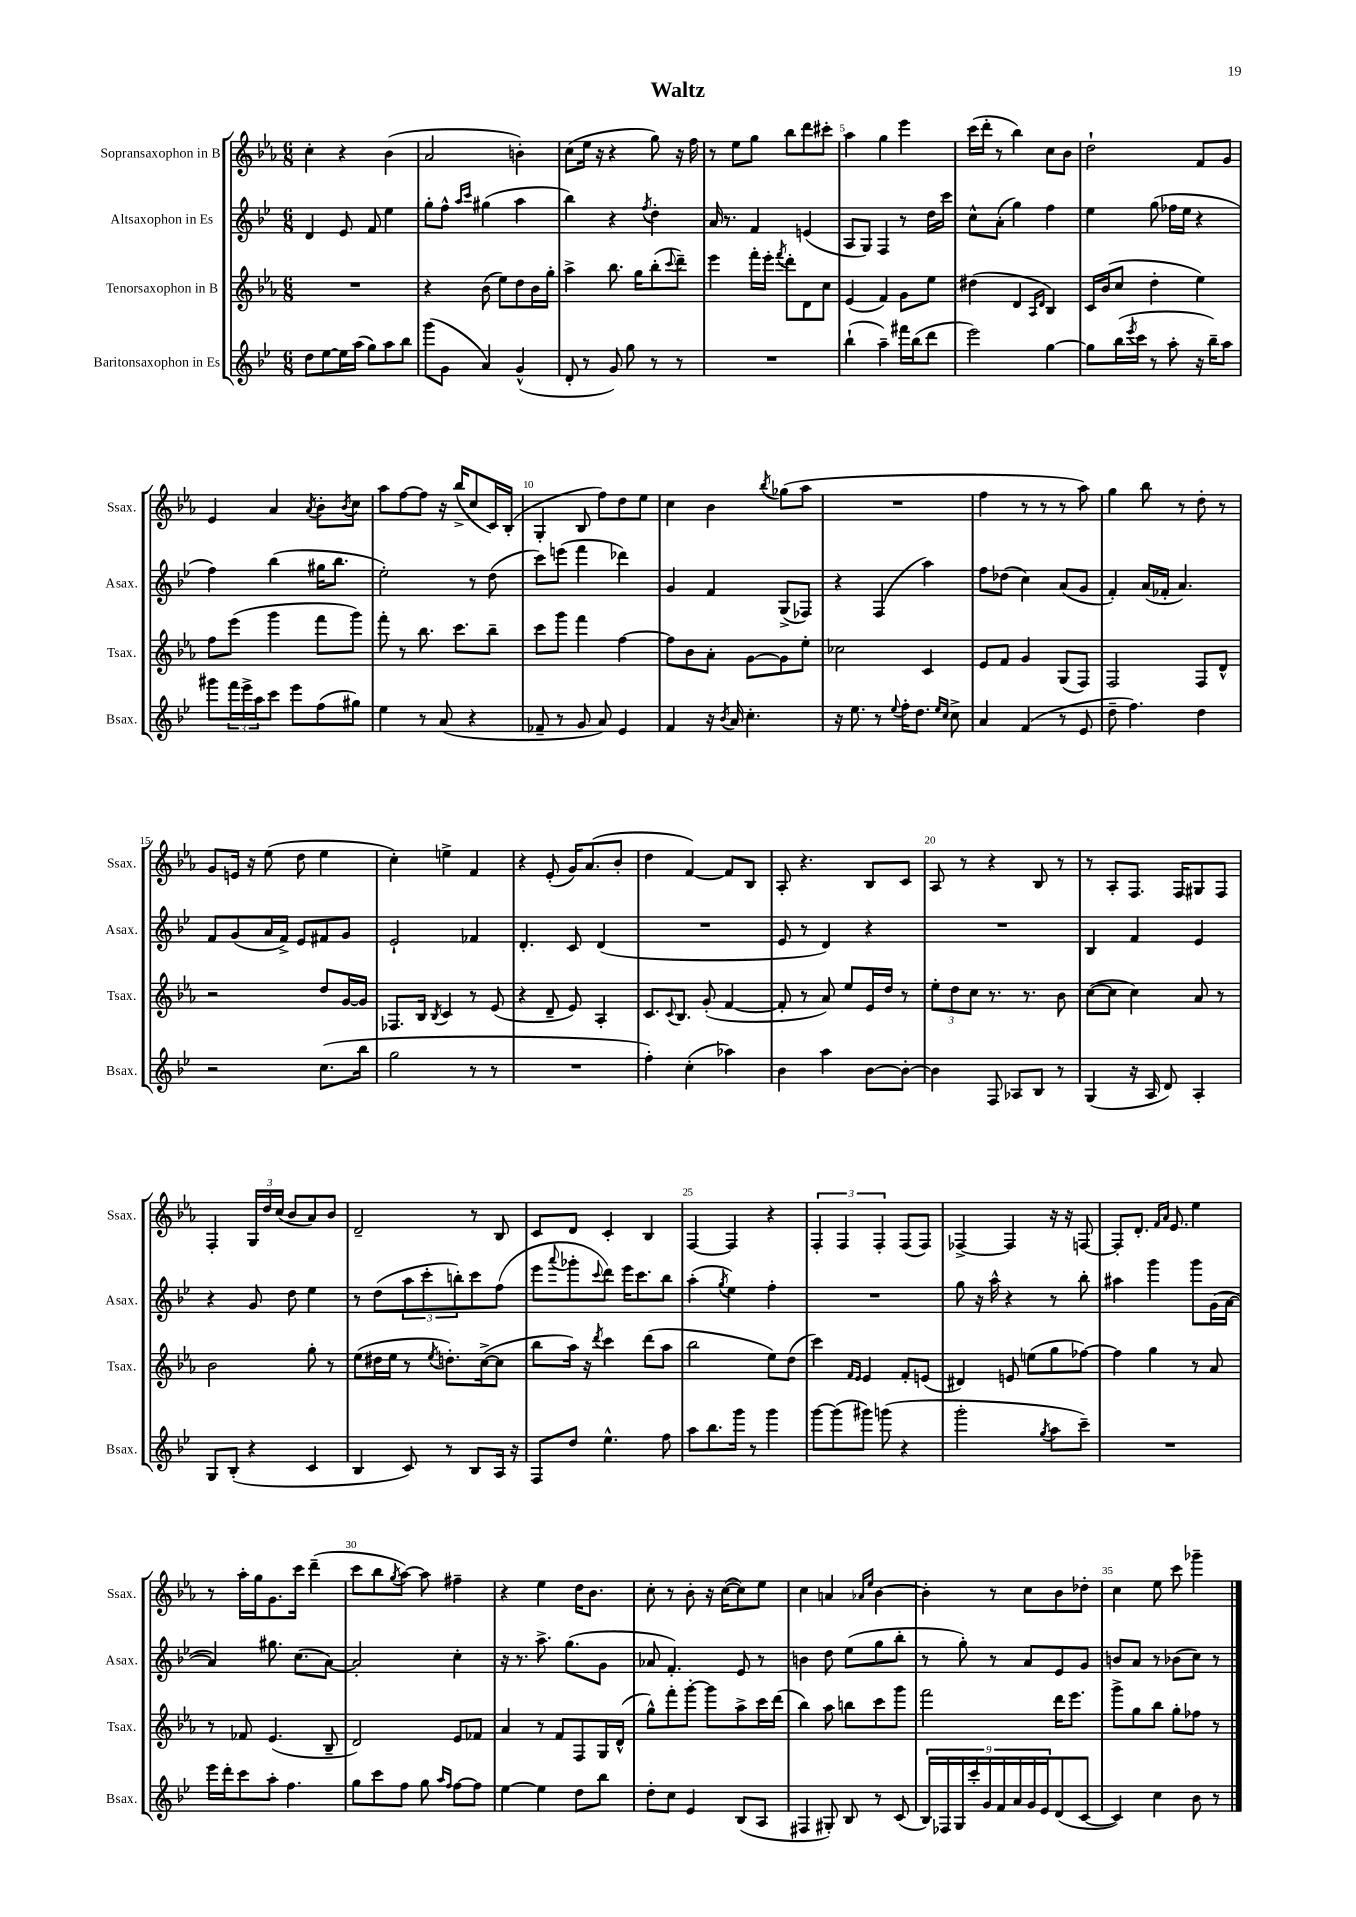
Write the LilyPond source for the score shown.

\header { title = "Waltz" }
<<
\new StaffGroup <<
\new Staff = "s0" \with { instrumentName = "Sopransaxophon in B" shortInstrumentName = "Ssax." } {
    \clef treble \key ees \major \numericTimeSignature \time 6/8
    c''4-. r4 bes'4( |
    aes'2 b'4-.) |
    c''8( ees''16 r16 r4 g''8) r16 f''16 |
    r8 ees''8 g''8 bes''8 d'''8 cis'''8-. |
    aes''4 g''4 ees'''4 |
    c'''16( d'''16-. r8 bes''4) c''8 bes'8 |
    d''2-! f'8 g'8 |
    ees'4 aes'4 \acciaccatura { aes'8 } bes'8-. \acciaccatura { bes'8 } c''8 |
    aes''8 f''8~ f''8 r16 bes''16->( c''8 c'16) bes16-.( |
    g4-. bes8 f''8) d''8 ees''8 |
    c''4 bes'4 \acciaccatura { bes''8 } ges''8( aes''8 |
    R2. |
    f''4 r8 r8 r8 aes''8) |
    g''4 bes''8 r8 d''8-. r8 |
    g'8 e'16 r16 ees''8( d''8 ees''4 |
    c''4-.) e''4-> f'4 |
    r4 ees'8-.( g'16) aes'8.( bes'8-. |
    d''4 f'4~) f'8 bes8 |
    aes8-. r4. bes8 c'8 |
    aes8 r8 r4 bes8 r8 |
    r8 aes8-. f8. f16 gis8 f8 |
    f4-. \tuplet 3/2 { g16 d''16 c''16( } bes'8 aes'8) bes'8 |
    d'2-- r8 bes8 |
    c'8 d'8 c'4-. bes4 |
    f4~ f4 r4 |
    \tuplet 3/2 { f4-. f4 f4-. } f8( f8) |
    fes4~-> fes4 r16 r16 f8~ |
    f8-. d'8.-. \grace { f'16 aes'16 } ees'8. ees''4 |
    r8 aes''16-. g''16 g'8. c'''16 d'''4--( |
    c'''8 bes''8 \acciaccatura { g''8 } aes''8~) aes''8 fis''4-- |
    r4 ees''4 d''16 bes'8. |
    c''8-. r8 bes'8-. r16 c''16~( c''8) ees''8 |
    c''4 a'4 \grace { aes'16 ees''16 } bes'4~ |
    bes'4-. r8 c''8 bes'8 des''8-. |
    c''4 ees''8 c'''8 ges'''4-- \bar "|." |
}
\new Staff = "s1" \with { instrumentName = "Altsaxophon in Es" shortInstrumentName = "Asax." } {
    \clef treble \key bes \major \numericTimeSignature \time 6/8
    d'4 ees'8 f'8 ees''4 |
    g''8-. f''8-^ \grace { a''16 c'''16 } gis''4( a''4 |
    bes''4) r4 \acciaccatura { f''8 } d''4-. |
    a'16 r8. f'4 e'4( |
    a8 g8) f4 r8 d''16 c'''16 |
    c''8-^ a'8-.( g''4) f''4 |
    ees''4 g''8( fes''16 ees''16 r4 |
    f''4) bes''4( gis''16 bes''8. |
    ees''2-.) r8 d''8( |
    c'''8) e'''8( f'''4 des'''4) |
    g'4 f'4 g8->( fes8) |
    r4 f4( a''4) |
    f''8 des''8( c''4) a'8( g'8 |
    f'4-.) a'16( fes'16-. a'4.) |
    f'8 g'8( a'16 f'16->) ees'8 fis'8 g'8 |
    ees'2-! fes'4 |
    d'4.-. c'8 d'4( |
    R2. |
    ees'8 r8 d'4) r4 |
    R2. |
    bes4 f'4 ees'4 |
    r4 g'8 d''8 ees''4 |
    r8 d''8( \tuplet 3/2 { a''8 c'''8-. b''8-.) } c'''8 f''8( |
    ees'''8 \appoggiatura { a'''8 } ges'''8-. \appoggiatura { c'''8 } d'''8) ees'''16 c'''8. bes''8 |
    a''4-.( \acciaccatura { g''8 } ees''4) f''4-. |
    R2. |
    g''8 r16 a''16-^ r4 r8 bes''8-. |
    ais''4 g'''4 g'''8 g'16( a'16~ |
    a'4) gis''8. c''8.( a'8~) |
    a'2-. c''4-. |
    r16 r8. a''8.-> g''8.( g'8 |
    aes'8 f'4.-.) ees'8 r8 |
    b'4 d''8 ees''8( g''8 bes''8-. |
    r8 g''8-.) r8 a'8 ees'8 g'8 |
    b'8 a'8 r8 bes'8( c''8) r8 \bar "|." |
}
\new Staff = "s2" \with { instrumentName = "Tenorsaxophon in B" shortInstrumentName = "Tsax." } {
    \clef treble \key ees \major \numericTimeSignature \time 6/8
    R2. |
    r4 bes'8( ees''8) d''8 bes'16 g''16-. |
    aes''4-> bes''8. g''16 bes''8-.( \appoggiatura { c'''8 } d'''8--) |
    ees'''4 f'''16-. ees'''16-. \acciaccatura { f'''8 } d'''8-. d'8 c''8 |
    ees'4( f'4) g'8 ees''8 |
    dis''4( d'4 \grace { aes16 d'16 } bes4) |
    c'16 bes'16( c''8 d''4-. ees''4) |
    f''8 ees'''8( g'''4 f'''8 g'''8) |
    f'''8-. r8 bes''8. c'''8. bes''8-- |
    c'''8 g'''8 f'''4 f''4~ |
    f''8 bes'8 aes'8-. g'8~ g'8 ees''8-. |
    ces''2 c'4 |
    ees'8 f'8 g'4 g8( f8) |
    f2 f8 d'8-^ |
    r2 d''8 g'16~ g'16 |
    fes8. bes16 \acciaccatura { bes8 } c'4 r8 ees'8( |
    r4 d'8-- ees'8) aes4-. |
    c'8. \appoggiatura { c'8 } bes8. g'8-.( f'4~ |
    f'8-. r8 aes'8) ees''8 ees'16 d''16 r8 |
    \tuplet 3/2 { ees''8-. d''8 c''8 } r8. r8. bes'8 |
    c''8~( c''8 c''4) aes'8 r8 |
    bes'2 g''8-. r8 |
    ees''8( dis''16 ees''16 r8 \acciaccatura { ees''8 } d''8.-.) c''16~->( c''8 |
    bes''8 aes''16) r16 \acciaccatura { d'''8 } c'''4 d'''8( aes''8 |
    bes''2 ees''8) d''8( |
    c'''4) \grace { f'16 ees'16 } ees'4 f'8-. e'8( |
    dis'4) e'8 e''8( g''8 fes''8~) |
    fes''4 g''4 r8 aes'8 |
    r8 fes'8 ees'4.( bes8-- |
    d'2) ees'8 fes'8 |
    aes'4 r8 f'8 f8 g16 d'16-^( |
    g''8-^) f'''8-. g'''8~-. g'''8 aes''8-> c'''16 d'''16( |
    bes''4) aes''8 b''8 c'''8 g'''8 |
    f'''2 d'''16 ees'''8. |
    g'''8-> g''8 bes''8 g''8-. fes''8 r8 \bar "|." |
}
\new Staff = "s3" \with { instrumentName = "Baritonsaxophon in Es" shortInstrumentName = "Bsax." } {
    \clef treble \key bes \major \numericTimeSignature \time 6/8
    d''8 ees''8~ ees''16 a''16( g''8) a''8 bes''8 |
    g'''8( g'8 a'4) g'4-^( |
    d'8-. r8 g'8) g''8 r8 r8 |
    R2. |
    bes''4-!( a''4--) fis'''16 bes''16( d'''8 |
    ees'''2) g''4~ |
    g''8 bes''16( \acciaccatura { ees'''8 } c'''16 r8 a''8-. r16 bes''16--) a''8 |
    gis'''8 \tuplet 3/2 { f'''16 ees'''16-> a''16 } c'''8 ees'''8 f''8( gis''8) |
    ees''4 r8 a'8( r4 |
    fes'8-- r8 g'8 a'8) ees'4 |
    f'4 r16 \acciaccatura { bes'8 } a'16 c''4.-. |
    r16 ees''8. r8 \appoggiatura { ees''8 } f''16-. d''8. \grace { ees''16 c''16 } c''8-> |
    a'4 f'4( r8 ees'8 |
    d''8-- f''4.) d''4 |
    r2 c''8.( bes''16 |
    g''2 r8 r8 |
    R2. |
    f''4-.) c''4-.( aes''4) |
    bes'4 a''4 bes'8~ bes'8~-. |
    bes'4 f8 aes8 bes8 r8 |
    g4( r16 a16 d'8) a4-. |
    g8 bes8-.( r4 c'4 |
    bes4 c'8) r8 bes8 a16 r16 |
    f8 d''8 ees''4.-^ f''8 |
    a''8 bes''8. g'''16 r8 g'''4 |
    g'''8~ g'''8( gis'''8) g'''8( r4 |
    g'''2-. \acciaccatura { g''8 } a''8 c'''8--) |
    R2. |
    ees'''16 d'''16-. c'''8 a''8-. f''4. |
    g''8 c'''8 f''8 g''8 \grace { a''16 f''16 } f''8~ f''8 |
    ees''4~ ees''4 d''8 bes''8 |
    d''8-. c''8 ees'4 bes8( a8 |
    fis4 gis8-.) bes8 r8 c'8( |
    \tuplet 9/8 { bes16) fes16 g16 c'''16-. g'16 f'16 a'16 g'16 ees'16 } d'8( c'8~ |
    c'4) c''4 bes'8 r8 \bar "|." |
}
>>
>>
\layout { \context { \Score \override BarNumber.break-visibility = ##(#f #t #t) barNumberVisibility = #(every-nth-bar-number-visible 5) } }
